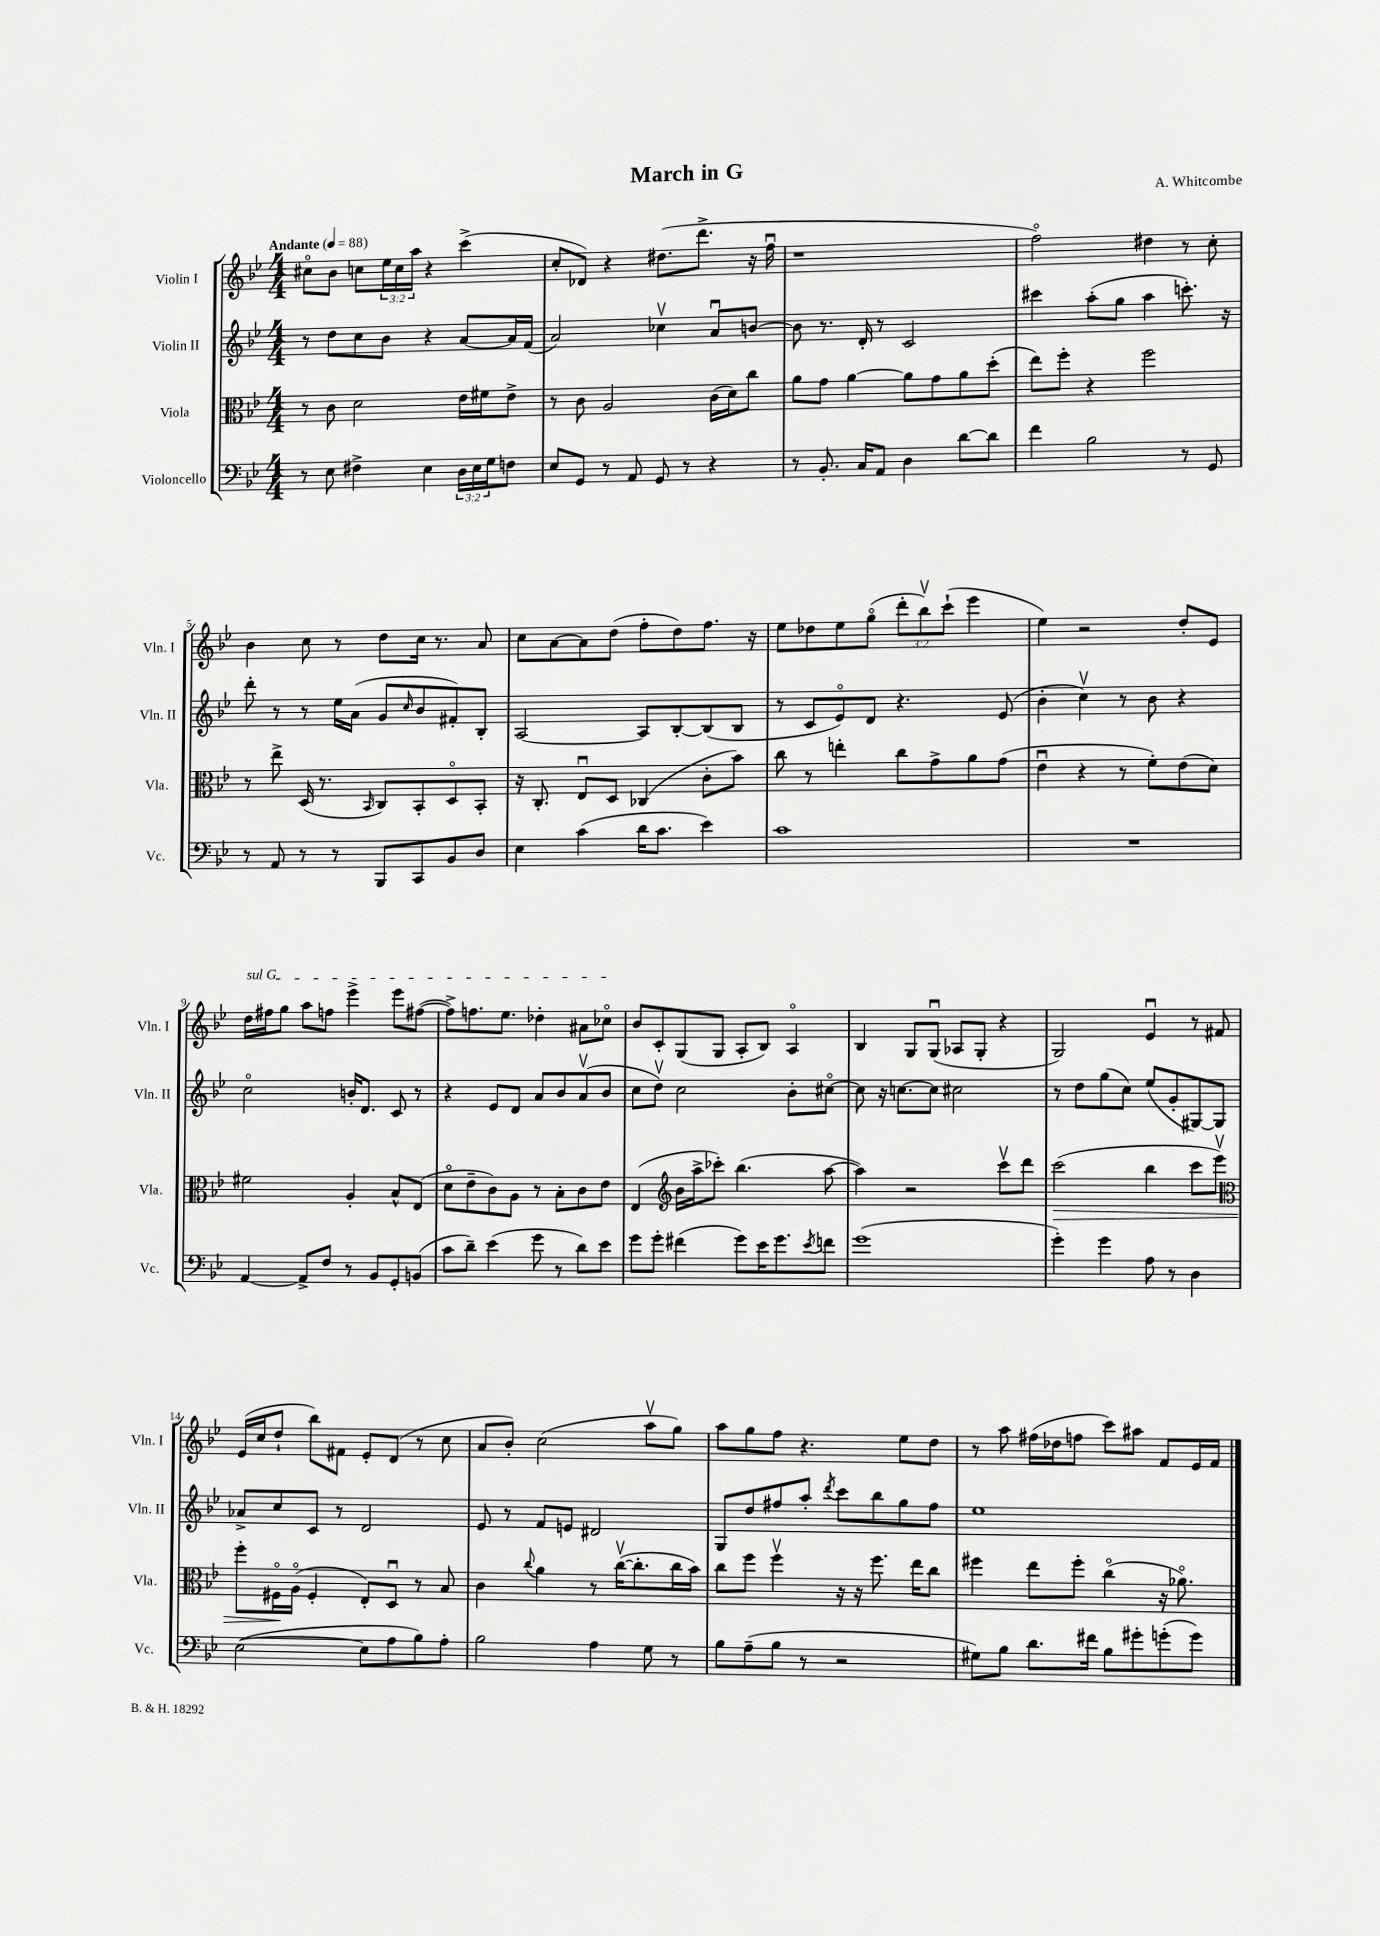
\header { title = "March in G" composer = "A. Whitcombe" }
<<
\new StaffGroup <<
\new Staff = "s0" \with { instrumentName = "Violin I" shortInstrumentName = "Vln. I" } {
    \clef treble \key bes \major \numericTimeSignature \time 4/4 \override Staff.TupletNumber.text = #tuplet-number::calc-fraction-text \tempo "Andante" 4 = 88
    cis''8\flageolet bes'8 c''8 \tuplet 3/2 { ees''16 c''16 a''16 } r4 c'''4->( |
    c''8-. des'8) r4 dis''8.( d'''8.-> r16 f''16\downbow |
    r1 |
    f''2\flageolet) dis''4 r8 c''8-. |
    bes'4 c''8 r8 d''8 c''16 r8. a'8 |
    c''8 a'8~ a'8 d''8( f''8-. d''8) f''8. r16 |
    ees''8 des''8 ees''8 g''8\flageolet( \tuplet 3/2 { d'''8-. bes''8\upbow) c'''8-!( } ees'''4 |
    ees''4) r2 d''8-. ees'8 |
    \once \override TextSpanner.bound-details.left.text = \markup { \italic "sul G" } d''16\startTextSpan fis''16 g''8 a''8 f''8 ees'''4-> ees'''8 fis''8~( |
    fis''8->) f''8. ees''8. des''4-. ais'8 ces''8\flageolet\stopTextSpan |
    bes'8 c'8-. g8( g8 a8-. bes8) a4\flageolet |
    bes4 g8 g8\downbow( aes8 g8-. r4 |
    g2) ees'4\downbow r8 fis'8 |
    ees'16( c''16 d''8-! bes''8) fis'8 ees'8-. d'8( r8 c''8 |
    a'8 bes'8-.) c''2( a''8\upbow g''8) |
    a''8 g''8 f''8 r4. ees''8 d''8 |
    r8 a''8 fis''16( des''16 f''8 c'''8) ais''8 f'8 ees'16 f'16 \bar "|." |
}
\new Staff = "s1" \with { instrumentName = "Violin II" shortInstrumentName = "Vln. II" } {
    \clef treble \key bes \major \numericTimeSignature \time 4/4
    r8 d''8 c''8 bes'8 r4 a'8~ a'16 f'16( |
    a'2) ces''4\upbow a'8\downbow b'8~ |
    b'8 r8. d'16-. r8 c'2 |
    cis'''4 a''8-.( g''8 a''4 c'''8.-.) r16 |
    d'''8-. r8 r8 ees''16 a'16( g'8 \grace { c''16 } bes'8 fis'8-.) bes8-. |
    a2~ a8 bes8~-. bes8( bes8 |
    r8 c'8 ees'8\flageolet) d'8 r4. ees'8( |
    bes'4-. c''4\upbow) r8 bes'8 r4 |
    c''2\flageolet b'16-. d'8. c'8 r8 |
    r4 ees'8 d'8 a'8 bes'8 a'8\upbow( bes'8 |
    c''8 d''8\upbow) c''2 bes'8-. cis''8~\flageolet |
    cis''8 r16 c''8.~ c''8 cis''2 |
    r8 d''8 g''8( c''8) ees''8( g'8-. gis8~) gis8 |
    aes'8-> c''8 c'8 r8 d'2 |
    ees'8 r8 f'8 e'8 dis'2 |
    g8 d''8 fis''8 a''8-. \acciaccatura { d'''8 } c'''8 bes''8 g''8 fis''8 |
    ees''1 \bar "|." |
}
\new Staff = "s2" \with { instrumentName = "Viola" shortInstrumentName = "Vla." } {
    \clef alto \key bes \major \numericTimeSignature \time 4/4
    r8 c'8 d'2 ees'16 fis'16 ees'8-> |
    r8 c'8 a2 c'16( d'16) c''8 |
    a'8 g'8 a'4~ a'8 g'8 a'8 d''8-.( |
    ees''8) f''8-. r4 f''2 |
    r8 ees''8-> d16( r8. \grace { bes,16 } c8) bes,8-. d8\flageolet bes,8-. |
    r16 c8.-. ees8\downbow d8 ces4( c'8-. bes'8) |
    c''8 r8 e''4-. c''8 g'8-> a'8 g'8( |
    ees'4\downbow r4 r8 f'8-.) ees'8( d'8) |
    fis'2 a4-. bes8-^ ees8( |
    d'8\flageolet ees'8-- c'8) a8 r8 bes8-. c'8 ees'8 |
    ees4( \clef treble bes'16 a''16-> ces'''8-.) bes''4.( a''8~ |
    a''4) r2 c'''8\upbow d'''8 |
    c'''2\>( bes''4 c'''8 ees'''8\upbow) |
    \clef alto f''8-. fis16\flageolet\! a16\flageolet( fis4-. ees8-.) d8\downbow r8 bes8 |
    c'4 \appoggiatura { c''8 } a'4 r8 c''16~\upbow( c''8.-. c''16 bes'16) |
    c''8 f''8 f''4\upbow r16 r16 f''8. ees''16 c''8 |
    fis''4 ees''8 fis''8-. c''4\flageolet( r16 aes'8.\flageolet) \bar "|." |
}
\new Staff = "s3" \with { instrumentName = "Violoncello" shortInstrumentName = "Vc." } {
    \clef bass \key bes \major \numericTimeSignature \time 4/4 \override Staff.TupletNumber.text = #tuplet-number::calc-fraction-text
    r8 ees8 fis4-> ees4 \tuplet 3/2 { d16 ees16 g16 } f8 |
    ees8 g,8 r8 a,8 g,8 r8 r4 |
    r8 bes,8.-. c16 a,8 d4 d'8~ d'8 |
    f'4 bes2 r8 g,8 |
    r8 a,8 r8 r8 bes,,8 c,8 bes,8 d8 |
    ees4 c'4( d'16 c'8. ees'4) |
    c'1 |
    R1 |
    a,4~ a,8-> f8 r8 bes,8 g,8-. b,8( |
    c'8 d'8--) ees'4( g'8 r8 d'8) ees'8 |
    g'8 g'8-. fis'4( g'8) ees'16 g'8. \acciaccatura { ees'8 } f'8 |
    g'1( |
    g'4-.) g'4 a8 r8 d4 |
    ees2~( ees8 a8 bes8) a8-. |
    bes2 a4 g8 r8 |
    bes8 a8--( bes8 r8 r2 |
    gis8) bes8 d'8. fis'16 bes8 gis'8-. g'8-.( g'8) \bar "|." |
}
>>
>>
